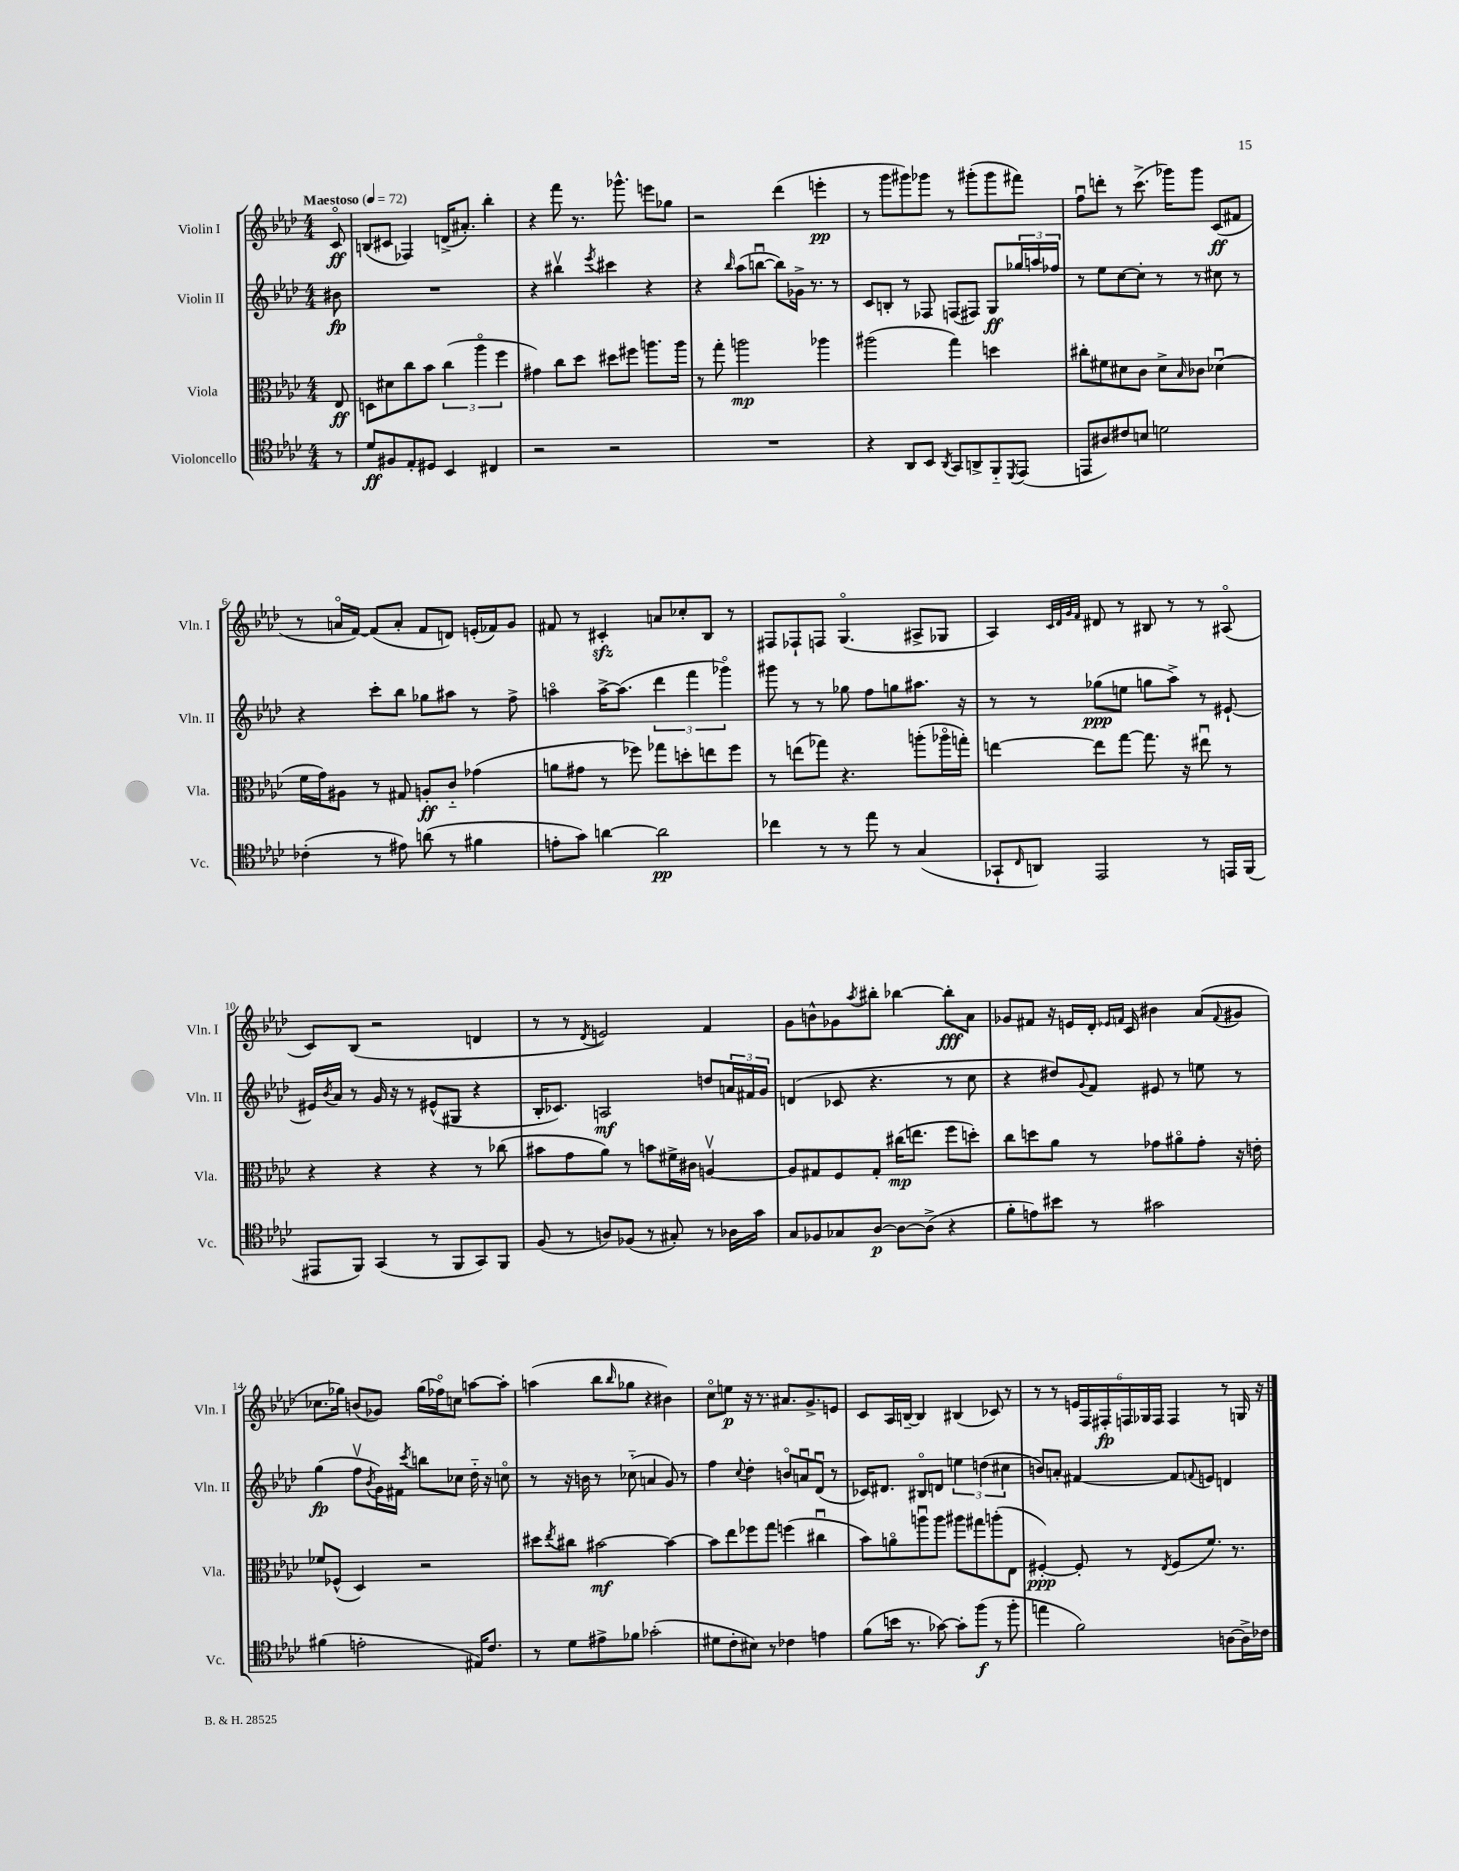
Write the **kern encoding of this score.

**kern	**kern	**kern	**kern
*staff4	*staff3	*staff2	*staff1
*clefC4	*clefC3	*clefG2	*clefG2
*k[b-e-a-d-]	*k[b-e-a-d-]	*k[b-e-a-d-]	*k[b-e-a-d-]
*M4/4	*M4/4	*M4/4	*M4/4
*MM72	*MM72	*MM72	*MM72
8r	8E-	8b#	8co
=	=	=	=
8d-	8D	1r	(8B
8F#	8d#	.	8c#
8E-'	8cc	.	4F-)
8D#	8b-	.	.
4BB-	(6cc	.	(16d^
.	.	.	8.a#')
.	6aa-o	.	.
4C#	.	.	4bb-'
.	6ff	.	.
=	=	=	=
2r	4g#)	4r	4r
.	8cc	4bb#v	8fff
.	8dd-	.	8.r
.	.	8qeee-	.
2r	8dd#	4ccc#	.
.	.	.	8.ggg-^^
.	8ff#	.	.
.	8.aa	4r	8eee
.	.	.	8gg-
.	16aa	.	.
=	=	=	=
1r	8r	4r	2r
.	8gg'	.	.
.	.	16qqbb-	.
.	2aa	(8aa-	.
.	.	[8bbu	.
.	.	8bb])	(4ddd-
.	.	16g-^	.
.	.	8.r	.
.	4aa-	.	4eee'
.	.	8r	.
=	=	=	=
4r	(2aa#	8c	8r
.	.	8B'	8ggg
8AA-	.	8r	8ggg#)
8BB-	.	8F-	8ggg-
8qAA-	.	.	.
8GG	4gg)	(8F	8r
8AA^	.	8F#)	(8ggg#'
8FF'~	4dd	8G	8ggg#
8qDD-	.	.	.
(8EE-	.	24gg-	8fff#)
.	.	24aa	.
.	.	24ff-	.
=	=	=	=
8EE	8cc#'	8r	8ffu
8A#)	8f#	8ee-	8ddd'
8c#	8d#	[8cc	8r
8B	8c	8cc']	(8.ccc^
2d	8d#^	8r	.
.	.	.	16ggg-)
.	16qqB-	.	.
.	8c-	8r	8ggg-
.	(4d-u	8cc#	(8c
.	.	8r	8f#
=	=	=	=
(4c-'	16f	4r	8r
.	16g)	.	.
.	8A#	.	16ao
.	.	.	[16f)
8r	8r	8ccc'	(8f]
8e#)	8G#	8bb-	8a'
(8a	8A'	8gg-	8f
8r	8c'~	8aa#	8d)
4f#	(4g-	8r	(16e'
.	.	.	16f-)
.	.	8ff^	8g
=	=	=	=
8e'	8a	4aao	8f#
8g)	8g#	.	8r
[4a	8r	[16aa^	4c#'
.	.	(8.aa]	.
.	8ff-)	.	.
2a]	8gg-	6ddd-	8a
.	8dd'	.	8cc-'
.	.	6fff	.
.	8ee	.	8B-
.	.	6ggg-o)	.
.	8ff-	.	8r
=	=	=	=
4cc-	8r	8ggg#	8F#
.	(8ee	8r	8F-`
8r	8gg-)	8r	8F
8r	4.r	8gg-	(4.Go
8ee-	.	8ff	.
8r	.	8gg	.
(4G	(8aa'	8.aa#	8A#^
.	16aa-o	.	8G-
.	16gg')	16r	.
=	=	=	=
8GG-`	[4ee	8r	4A-)
16qqC	.	.	.
8AA)	.	8r	.
.	.	.	32qqc
.	.	.	32qqd-
.	.	.	32qqg
.	.	.	32qqf
2EE-	8ee]	(8gg-	8d#
.	[8gg	8ee	8r
.	8.gg]	8gg	8B#
.	.	8aa-^)	8r
.	16r	.	.
8r	8ee#u	8r	8r
16EE	8r	[8e#`	(8A#o
(16FF	.	.	.
=	=	=	=
8EE#	4r	16e#]	8c)
.	.	8qb-	.
.	.	16a-	.
8FF)	.	8r	(8B-
(4GG	4r	16g	2r
.	.	16r	.
.	.	8r	.
8r	4r	(8e#^^	.
8FF	.	8G#	.
8GG)	8r	4r	4d
8FF	(8cc-	.	.
=	=	=	=
(8F	8b#	16B-'	8r
.	.	8.c-)	.
8r	8g	.	8r
.	.	.	8qd-
8A)	8a-)	2A	2e)
(8F-	8r	.	.
8r	8b	.	.
8G#')	16f#^	.	.
.	16c#	.	.
8r	[4Av	8dd	4f
16A-	.	24a	.
.	.	24f#	.
16g	.	.	.
.	.	24g	.
=	=	=	=
8G	8A]	(4d	8g
8F-	8G#	.	8b^^
8G-	8F	8c-	8g-
.	.	.	8qaa-
[8A-	8G#'	4.r	8bb#'
8A-_	(16cc#	.	[4bb-
.	8.ee	.	.
(8A-^]	.	.	.
4r	8ff	8r	8bb-']
.	8dd')	8cc	8a-
=	=	=	=
8f'	8cc	4r	8g-
8e)	8dd	.	8f#
8b#	8a-	8dd#)	16r
.	.	.	16e
.	.	8qqg	.
8r	8r	8f	16d-'
.	.	.	16qqe-
.	.	.	16qqf
.	.	.	16c
2g#	8g-	8e#	4b#
.	8a#o	8r	.
.	8g-'	8ee	(8a-
.	.	.	8qqf
.	16r	8r	8g#
.	16e'	.	.
=	=	=	=
(4f#	8f-	(4gg	8.cc-
.	(8F-^^	.	.
.	.	.	16gg-)
2e'	4D-)	8ffv	(8b
.	.	8qb-	.
.	.	16g)	8g-)
.	.	16f#	.
.	.	8qccc	.
.	2r	8bb	(16gg-
.	.	.	16ff-o)
.	.	8cc-	8cc
16E#)	.	16dd-'~	[8aa
8.c	.	16r	.
.	.	8cco	8aa']
=	=	=	=
8r	8dd#	8r	(4aa
.	8qee-	.	.
8d-	8cc#	16r	.
.	.	16b	.
8e#^	[2b#	8r	8bb-
.	.	.	16qqbb-
8f-	.	(8cc-'~	8gg-
(2g-'	.	4a	4r
.	4b#_	8g)	4b#)
.	.	8r	.
=	=	=	=
8d#	8b#]	4ff	8cco
8c'	8ee-	.	8ee
.	.	8qqcc	.
8B#)	8ff-	4dd-'	16r
.	.	.	8.r
8r	8gg	.	.
4c-	(4ff	8bo	8.a#
.	.	8au	.
.	.	.	8.g^
4e	4cc#u	(8d-u	.
.	.	8r	8e
=	=	=	=
(8f	8b-)	16c-)	8c
.	.	8.d#	.
16b	8ao	.	16A-
8.r	.	.	[16B~
.	8aau	8B#o	4B]
[8g-)	8aa	8d	.
8g-']	8aa#	6ee	(4B#
(8ff	8gg#	.	.
.	.	(6dd	.
8r	(8aa'	.	8c-)
.	.	6cc#	.
8ff'	8E-	.	8r
=	=	=	=
4ee	[4F#')	8b)	8r
.	.	8a'	8r
2f)	8F#']	[4f#	24e
.	.	.	24F
.	.	.	24F#'
.	8r	.	24F
.	.	.	24G-
.	.	.	24F
.	8qE-	.	.
.	(8F#	8f#]	4F
.	.	8qqf	.
.	8.f)	8e	.
[8A	.	4d	8r
.	8.r	.	.
16A^]	.	.	16G
16c-	.	.	16r
==	==	==	==
*-	*-	*-	*-
